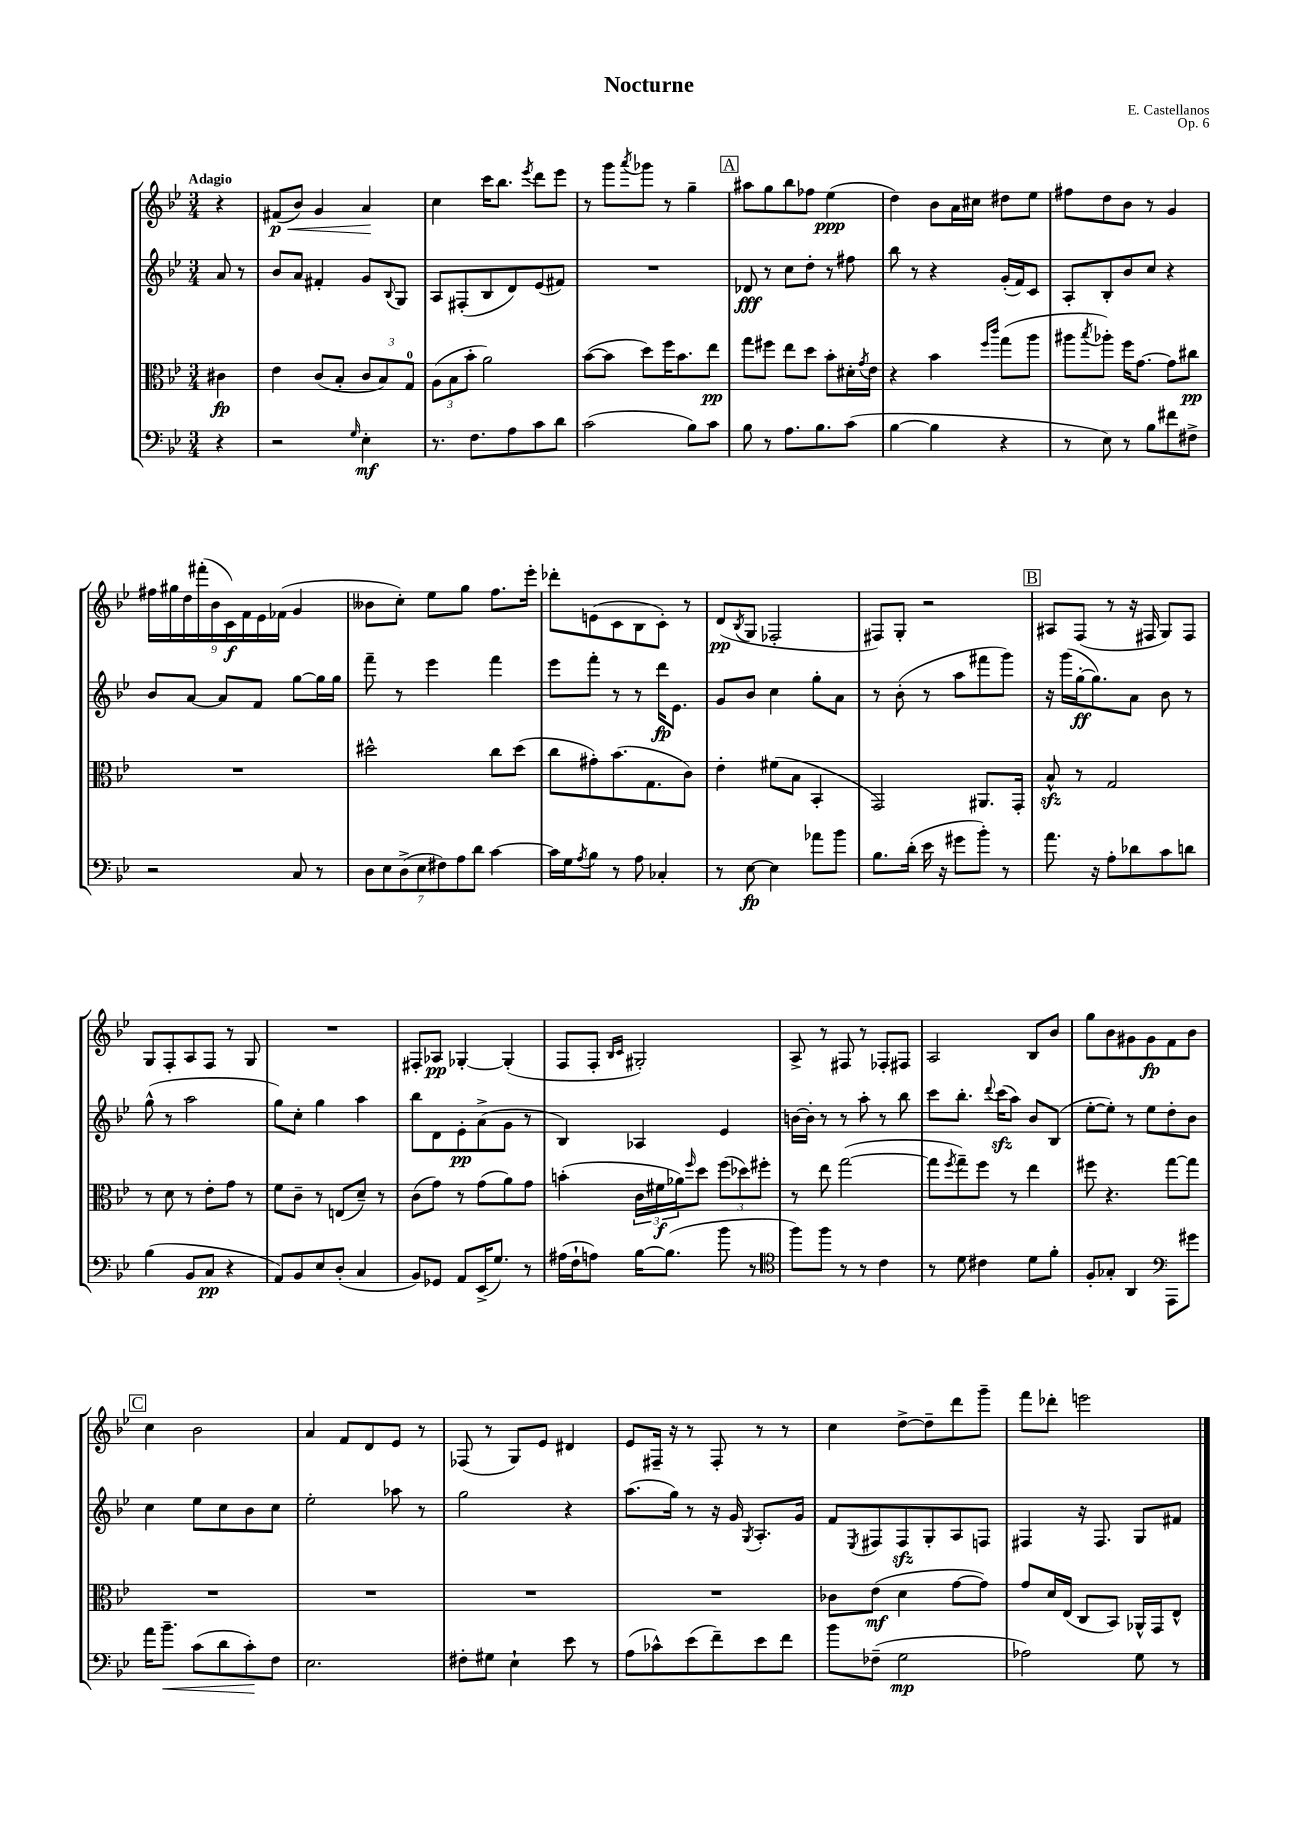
\header { title = "Nocturne" composer = "E. Castellanos" opus = "Op. 6" }
<<
\new StaffGroup <<
\new Staff = "s0" {
    \clef treble \key bes \major \numericTimeSignature \time 3/4 \partial 4 \tempo "Adagio"
    r4 |
    fis'8\p\<( bes'8) g'4 a'4\! |
    c''4 c'''16 bes''8. \acciaccatura { ees'''8 } d'''8 ees'''8 |
    r8 g'''8 \acciaccatura { a'''8 } ges'''8 r8 g''4-- |
    \mark \markup { \box "A" } ais''8 g''8 bes''8 fes''8 ees''4\ppp( |
    d''4) bes'8 a'16 cis''16 dis''8 ees''8 |
    fis''8 d''8 bes'8 r8 g'4 |
    \tuplet 9/8 { fis''16 gis''16 d''16 fis'''16-.( bes'16 c'16\f) f'16 ees'16 fes'16( } g'4 |
    beses'8 c''8-.) ees''8 g''8 f''8. ees'''16-. |
    des'''8-. e'8( c'8 bes8 c'8-.) r8 |
    d'8\pp( \acciaccatura { bes8 } g8 fes2-. |
    fis8) g8-. r2 |
    \mark \markup { \box "B" } ais8 f8( r8 r16 fis16 g8) fis8 |
    g8 f8-. a8 f8 r8 g8 |
    R2. |
    fis8-. aes8\pp ges4~-. ges4-.( |
    f8 f8-. \grace { bes16 c'16 } gis2-.) |
    a8-> r8 fis8 r8 fes8-. fis8 |
    a2 bes8 bes'8 |
    g''8 bes'8 gis'8 gis'8\fp f'8 bes'8 |
    \mark \markup { \box "C" } c''4 bes'2 |
    a'4 f'8 d'8 ees'8 r8 |
    fes8( r8 g8) ees'8 dis'4 |
    ees'8 fis16-- r16 r8 fis8-. r8 r8 |
    c''4 d''8~-> d''8-- d'''8 g'''8-- |
    f'''8 des'''8-. e'''2 \bar "|." |
}
\new Staff = "s1" {
    \clef treble \key bes \major \numericTimeSignature \time 3/4 \partial 4
    a'8 r8 |
    bes'8 a'8 fis'4-. g'8 \appoggiatura { bes8 } g8 |
    a8 fis8-.( bes8 d'8) ees'8( fis'8) |
    R2. |
    \mark \markup { \box "A" } des'8\fff r8 c''8 d''8-. r8 fis''8 |
    bes''8 r8 r4 g'16-.( f'16) c'8 |
    a8-. bes8-. bes'8 c''8 r4 |
    bes'8 a'8~ a'8 f'8 g''8~ g''16 g''16 |
    f'''8-- r8 ees'''4 f'''4 |
    ees'''8 f'''8-. r8 r8 d'''16\fp ees'8. |
    g'8 bes'8 c''4 g''8-. a'8 |
    r8 bes'8-.( r8 a''8 fis'''8 g'''8) |
    \mark \markup { \box "B" } r16 g'''16( g''16~-.\ff g''8.) a'8 bes'8 r8 |
    g''8-^( r8 a''2 |
    g''8) c''8-. g''4 a''4 |
    bes''8 d'8 ees'8-.\pp a'8->( g'8 r8 |
    bes4) aes4 ees'4 |
    b'16~ b'16-. r8 r8 a''8-. r8 bes''8 |
    c'''8 bes''8.-. \appoggiatura { d'''8 } c'''16\sfz( a''8) bes'8 bes8( |
    ees''8~-. ees''8-.) r8 ees''8 d''8-. bes'8 |
    \mark \markup { \box "C" } c''4 ees''8 c''8 bes'8 c''8 |
    ees''2-. aes''8 r8 |
    g''2 r4 |
    a''8.( g''16) r8 r16 g'16 \acciaccatura { g8 } a8.-. g'16 |
    f'8 \acciaccatura { ees8 } fis8 fis8\sfz g8-. a8 f8 |
    fis4 r16 fis8. g8 fis'8 \bar "|." |
}
\new Staff = "s2" {
    \clef alto \key bes \major \numericTimeSignature \time 3/4 \partial 4
    cis'4\fp |
    ees'4 c'8( bes8-. \tuplet 3/2 { c'8 bes8) g8-0 } |
    \tuplet 3/2 { a8( bes8 bes'8-. } a'2) |
    bes'8~( bes'8 d''8) f''16 bes'8. ees''8\pp |
    \mark \markup { \box "A" } g''8 fis''8 ees''8 d''8 bes'8-. dis'16-. \acciaccatura { g'8 } ees'16 |
    r4 bes'4 \grace { f''16 c'''16 } g''8( a''8 |
    ais''8 \acciaccatura { bes''8 } aes''8-.) f''16 g'8.~ g'8 cis''8\pp |
    R2. |
    dis''2-^ c''8 dis''8( |
    c''8 gis'8-.) bes'8.( g8. c'8) |
    ees'4-. fis'8( bes8 bes,4-. |
    g,2) ais,8. g,16-. |
    \mark \markup { \box "B" } bes8-^\sfz r8 g2 |
    r8 d'8 r8 ees'8-. g'8 r8 |
    f'8 c'8-- r8 e8( d'8--) r8 |
    c'8( g'8) r8 g'8( a'8) g'8 |
    b'4-.( \tuplet 3/2 { c'16 fis'16\f aes'16) } \grace { f''16 } d''8 \tuplet 3/2 { f''8( des''8) fis''8-. } |
    r8 ees''8 g''2~( |
    g''8 \acciaccatura { f''8 } g''8--) f''8 r8 ees''4 |
    fis''8 r4. g''8~ g''8 |
    \mark \markup { \box "C" } R2. |
    R2. |
    R2. |
    R2. |
    ces'8 ees'8\mf( d'4 g'8~ g'8) |
    g'8 d'16 ees16( c8 bes,8) aes,16-^ g,16 ees8-^ \bar "|." |
}
\new Staff = "s3" {
    \clef bass \key bes \major \numericTimeSignature \time 3/4 \partial 4
    r4 |
    r2 \grace { g16 } ees4-.\mf |
    r8. f8. a8 c'8 d'8 |
    c'2( bes8) c'8 |
    \mark \markup { \box "A" } bes8 r8 a8. bes8. c'8( |
    bes4~ bes4 r4 |
    r8 ees8) r8 bes8 fis'8 fis8-> |
    r2 c8 r8 |
    \tuplet 7/4 { d8 ees8 d8->( ees8 fis8) a8 d'8 } c'4~ |
    c'16 g16 \acciaccatura { a8 } bes8 r8 a8 ces4-. |
    r8 ees8~\fp ees4 aes'8 bes'8 |
    bes8. d'16-.( ees'16 r16 gis'8 bes'8-.) r8 |
    \mark \markup { \box "B" } a'8. r16 a8-. des'8 c'8 d'8 |
    bes4( bes,8 c8\pp r4 |
    a,8) bes,8 ees8 d8-.( c4 |
    bes,8) ges,8 a,8 ees,16->( g8.) r8 |
    ais16( f16-! a8) bes16~ bes8.( bes'8 r8 |
    \clef tenor f''8) f''8 r8 r8 c'4 |
    r8 d'8 cis'4 d'8 f'8-. |
    f8-. ges8-. a,4 \clef bass a,,8 gis'8 |
    \mark \markup { \box "C" } a'16 bes'8.--\< c'8( d'8 c'8-.\!) f8 |
    ees2. |
    fis8-. gis8 ees4-! ees'8 r8 |
    a8( ces'8-^) ees'8( f'8--) ees'8 f'8 |
    bes'8 fes8--( g2\mp |
    aes2) g8 r8 \bar "|." |
}
>>
>>
\layout { \context { \Score \remove "Bar_number_engraver" } }
